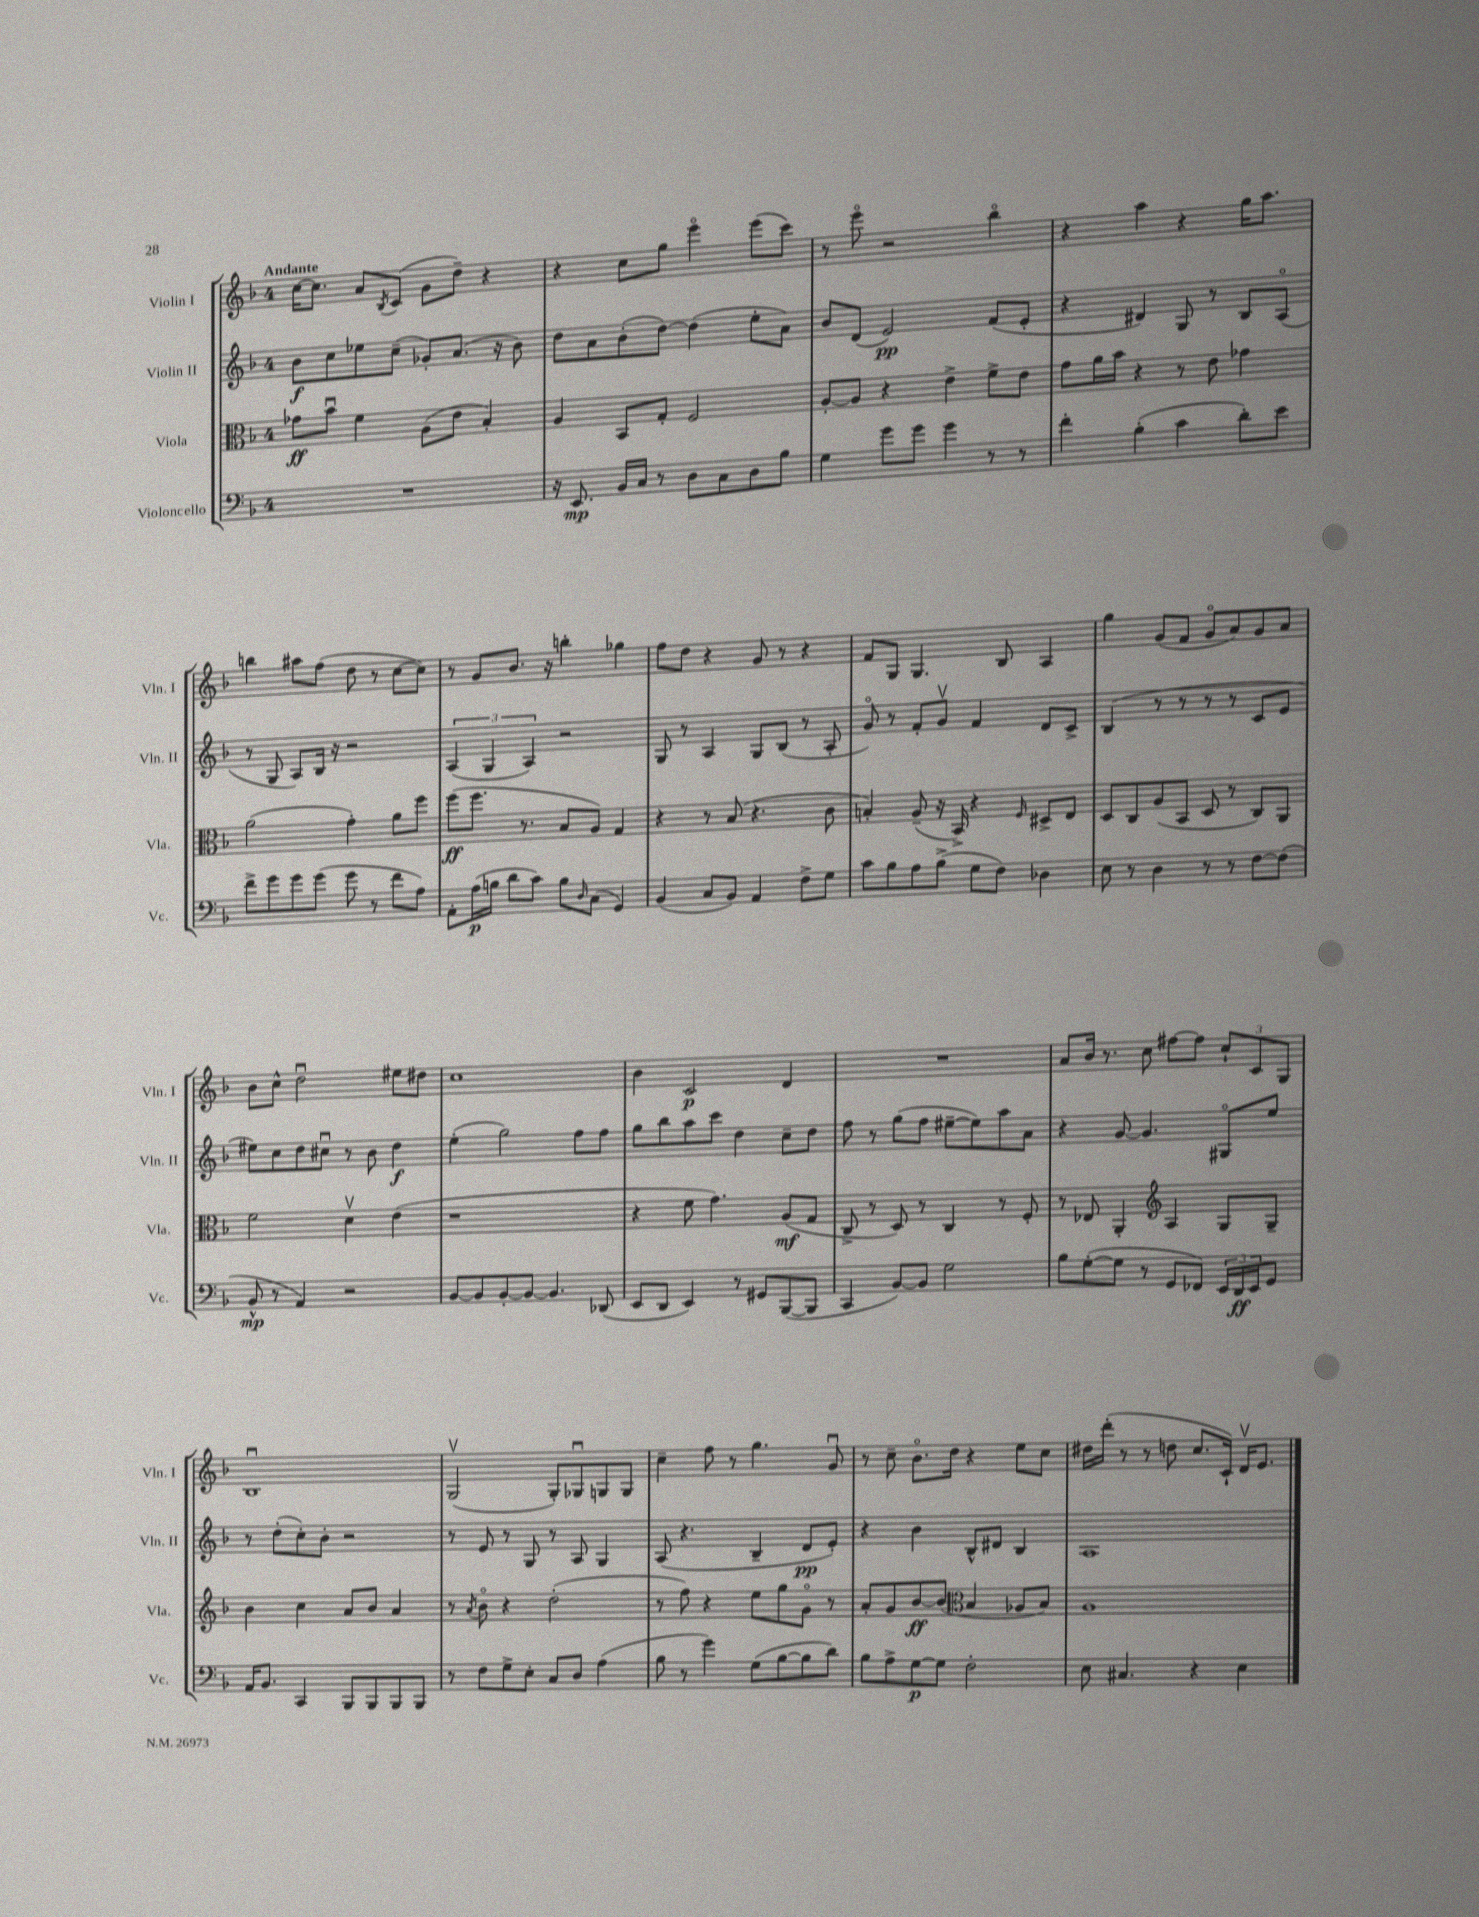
<<
\new StaffGroup <<
\new Staff = "s0" \with { instrumentName = "Violin I" shortInstrumentName = "Vln. I" } {
    \clef treble \key f \major \once \override Staff.TimeSignature.style = #'single-digit \time 4/4 \tempo "Andante"
    c''16~ c''8. a'8 \acciaccatura { bes8 } c'8( g'8 d''8--) r4 |
    r4 c''8 g''8 e'''4\flageolet e'''8( c'''8) |
    r8 e'''8\flageolet r2 bes''4\flageolet |
    r4 a''4 r4 g''16 a''8. |
    b''4 ais''8 f''8( d''8 r8 c''8~ c''8) |
    r8 g'8 bes'8. r16 b''4-. ges''4 |
    f''8 d''8 r4 g'8 r8 r4 |
    f'8 g8 g4. bes8 a4 |
    g''4 g'8( f'8 g'8\flageolet a'8) g'8 a'8 |
    bes'8 c''8-^ d''2\downbow eis''8 dis''8 |
    c''1 |
    bes'4 c'2\p d'4 |
    R1 |
    a'8 bes'16 r8. c''8 fis''8~ fis''8 \tuplet 3/2 { c''8-! c'8 g8 } |
    bes1\downbow |
    g2\upbow( g8-.) ges8\downbow g8 g8 |
    c''4-- f''8 r8 g''4. g'8\downbow |
    r8 c''8-- bes'8.\flageolet d''16 r4 e''8 c''8 |
    dis''16 d'''16-.( r8 r8 d''8 c''8. c'16-!) d'16\upbow e'8. \bar "|." |
}
\new Staff = "s1" \with { instrumentName = "Violin II" shortInstrumentName = "Vln. II" } {
    \clef treble \key f \major \once \override Staff.TimeSignature.style = #'single-digit \time 4/4
    bes'8\f c''8 ees''8 c''8--( ges'8-.) a'8.( r16 bes'8) |
    d''8 a'8 bes'8-.( d''8~) d''4( e''8-. a'8) |
    bes'8 d'8( e'2\pp) f'8( e'8-. |
    r4 dis'4) g8 r8 bes8 a8\flageolet( |
    r8 g8 a8) bes16 r16 r2 |
    \tuplet 3/2 { a4( g4 a4) } r2 |
    g8 r8 a4 g8 bes8( r8 a8-. |
    g'8\flageolet) r8 f'8-. g'8\upbow f'4 d'8 c'8-> |
    bes4( r8 r8 r8 r8 c'8 e'8 |
    eis''8) c''8 d''8 cis''8\downbow r8 bes'8 d''4\f |
    e''4-.( g''2) f''8 f''8 |
    g''8 bes''8 a''8 c'''8 d''4 c''8-- d''8 |
    f''8 r8 g''8( f''8 eis''8~-- eis''8) a''8 a'8 |
    r4 g'8~ g'4. gis8\flageolet e''8 |
    r8 d''8-.( c''8-.) bes'8-. r2 |
    r8 e'8 r8 g8 r8 a8 g4 |
    a8( r4. bes4-- d'8\pp e'8-.) |
    r4 bes'4 bes8-^ dis'8 bes4 |
    a1 \bar "|." |
}
\new Staff = "s2" \with { instrumentName = "Viola" shortInstrumentName = "Vla." } {
    \clef alto \key f \major \once \override Staff.TimeSignature.style = #'single-digit \time 4/4
    ges'8\ff bes'8\downbow f'4 a8( e'8 bes4-.) |
    a4 bes,8 g8-. f2 |
    a8~-. a8 r4 e'4-> f'8-> e'8 |
    g'8 a'16 bes'16 r4 r8 e'8 ges'4 |
    a'2( g'4-.) a'8 f''8 |
    f''8\ff( f''8. r8. bes8 a8) g4 |
    r4 r8 bes8( r4. c'8 |
    b4-.) a8--( r16 bes,16->) r4 \grace { f16 } dis8-> e8 |
    d8 c8 a8( bes,8 d8 r8 c8) a,8 |
    f'2 d'4\upbow e'4( |
    r1 |
    r4 f'8 g'4.) a8\mf( g8 |
    c8-> r8 d8) r8 c4 r8 f8-. |
    r8 ees8 a,4-. \clef treble a4 g8 g8-- |
    bes'4 c''4 a'8 bes'8 a'4 |
    r8 \acciaccatura { a'8 } bes'8\flageolet r4 d''2-.( |
    r8 f''8) r4 e''8 g''8 g'8\flageolet r8 |
    a'8-. g'8 bes'8~\ff bes'8( \clef alto bes4 aes8 bes8) |
    a1 \bar "|." |
}
\new Staff = "s3" \with { instrumentName = "Violoncello" shortInstrumentName = "Vc." } {
    \clef bass \key f \major \once \override Staff.TimeSignature.style = #'single-digit \time 4/4
    R1 |
    r16 e,8.\mp bes,16 c16 r8 d8 c8 d8 bes8 |
    g4 g'8 g'8 g'4 r8 r8 |
    f'4-. bes4-.( c'4 d'8-.) e'8 |
    f'8-> g'8 g'8 g'8( g'8 r8 f'8 a8) |
    a,8-. a16\p( b16 d'8 c'8) b8 \grace { d16 } c8( g,4) |
    bes,4( c8 bes,8) a,4 f8-> g8 |
    c'8 bes8 a8 bes8->( g8 f8) des4 |
    e8 r8 d4 r8 r8 f8~ f8( |
    bes,8-^\mp r8 a,4) r2 |
    bes,8~ bes,8 bes,8~-. bes,8~ bes,4. des,8( |
    e,8 d,8 e,4) r8 gis,8 bes,,8~( bes,,8 |
    c,4 bes,8~) bes,8 g2 |
    bes8 g8~-.( g8 r8 g,8 fes,8) \tuplet 3/2 { e,16 d,16\ff e,16 } g,8 |
    a,16 bes,8. c,4 bes,,8 bes,,8 bes,,8 bes,,8 |
    r8 f8 g8-> e8-. c8 d8 a4( |
    bes8 r8 g'4) g8( bes8~ bes8 d'8) |
    bes8 a8-> g8~\p g8 f2-. |
    e8 cis4. r4 e4 \bar "|." |
}
>>
>>
\layout { \context { \Score \remove "Bar_number_engraver" } }
